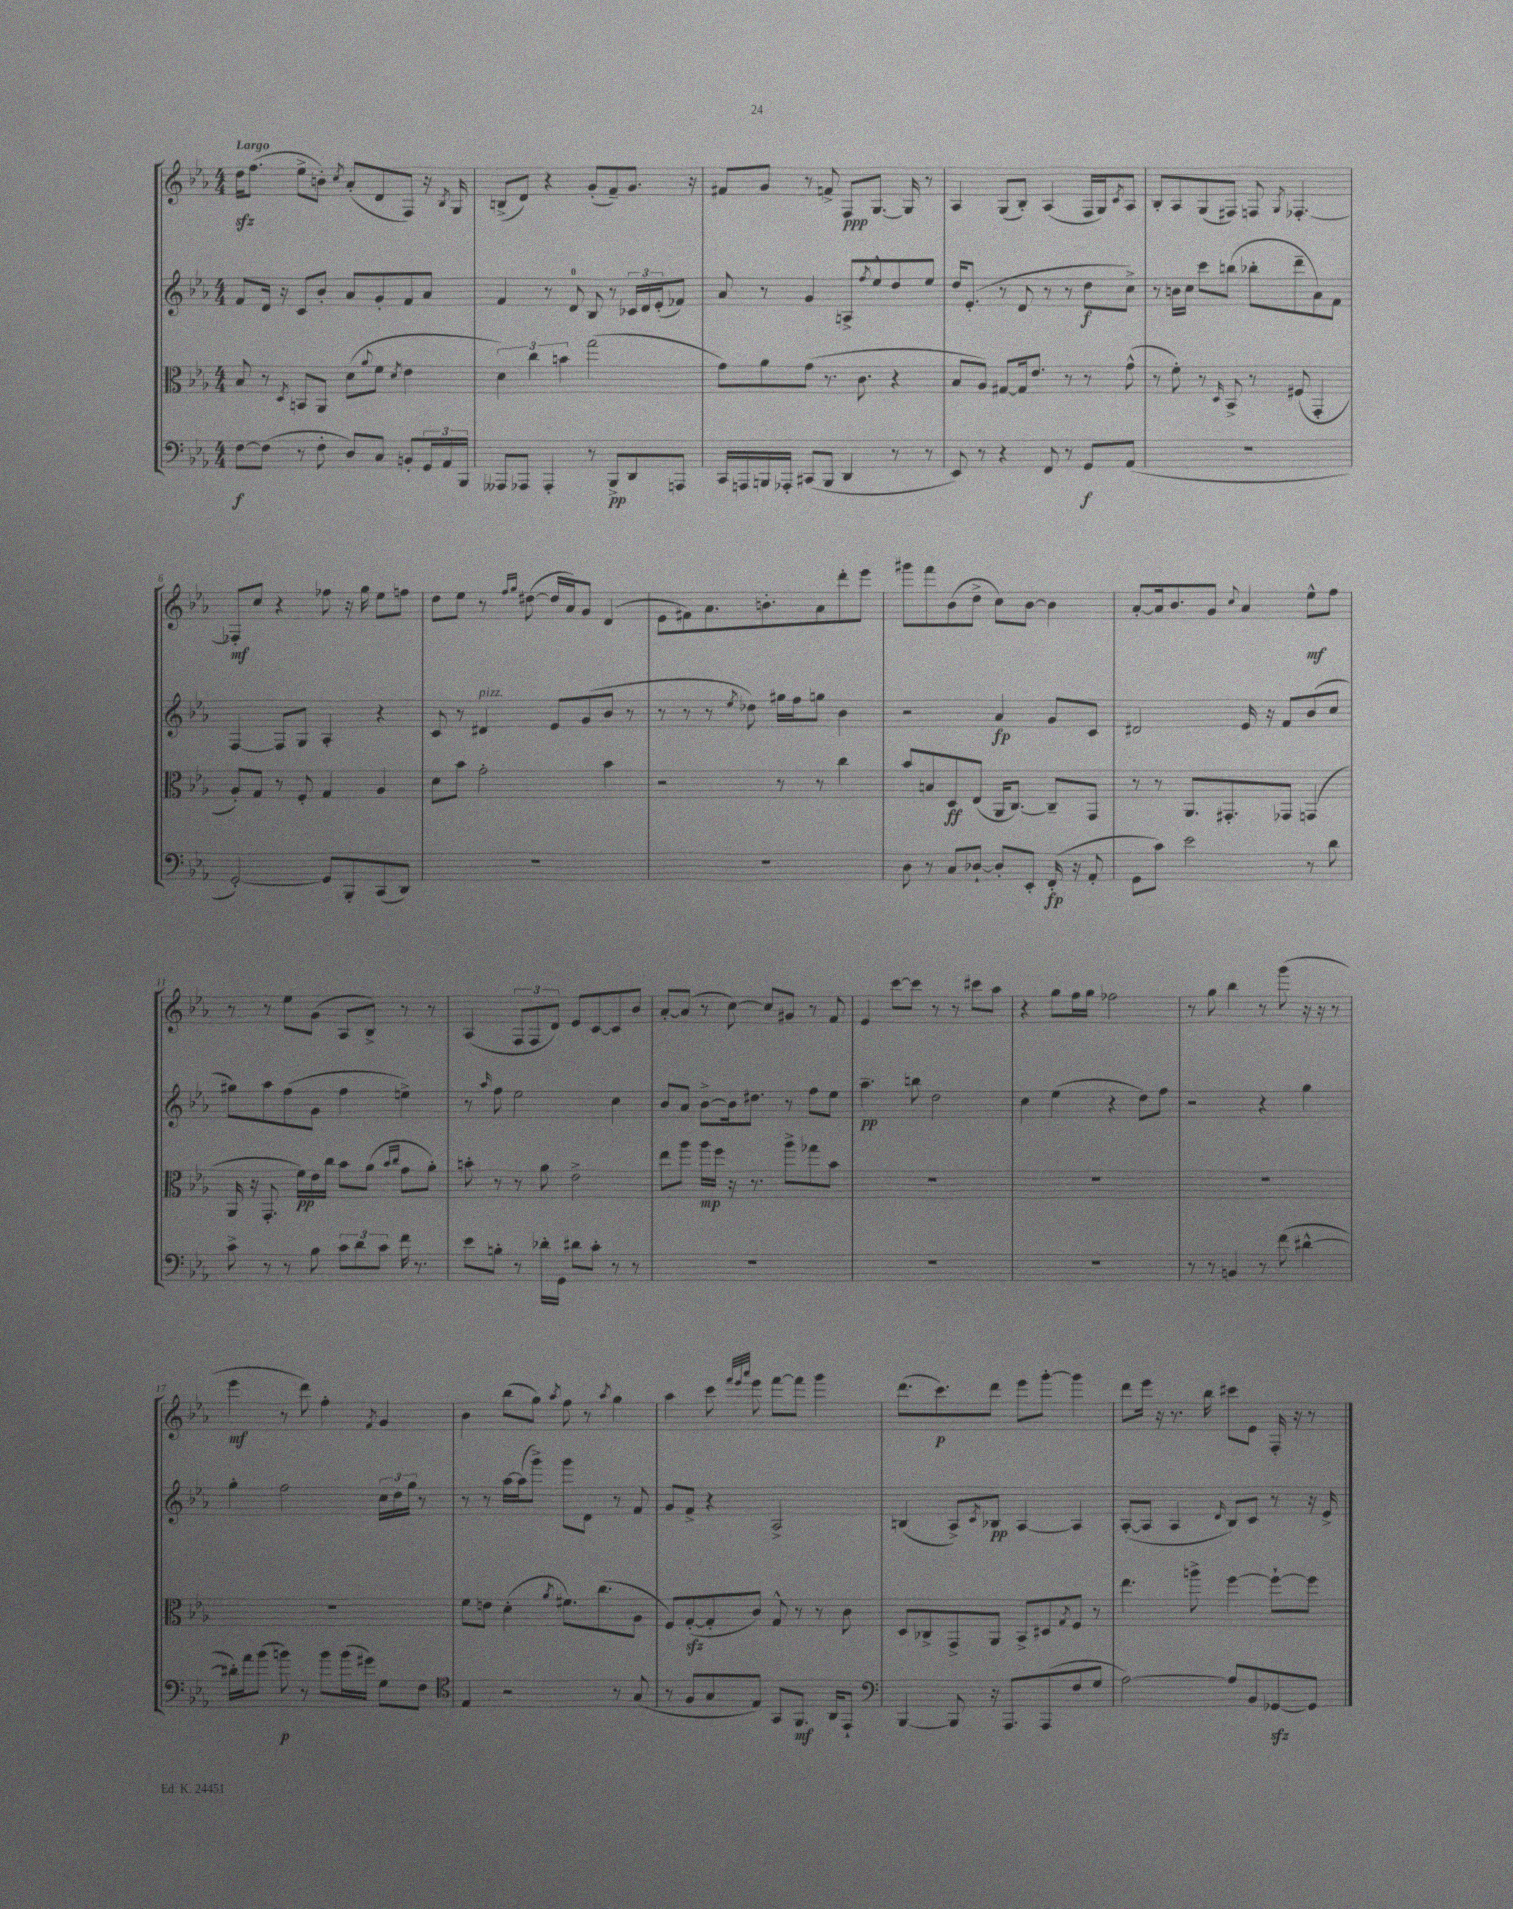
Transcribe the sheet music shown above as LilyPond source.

<<
\new StaffGroup <<
\new Staff = "s0" {
    \clef treble \key ees \major \numericTimeSignature \time 4/4 \tempo "Largo"
    d''16\sfz f''8.( ees''8-> b'8-.) \acciaccatura { c''8 } aes'8-.( d'8 f8) r16 \acciaccatura { bes8 } g16 |
    b8->( d'8) r4 g'8-.( f'8--) g'8. r16 |
    fis'8 g'8 r8 f'8-> f8\ppp g8.~ g16 r8 |
    aes4 g8( bes8-.) aes4( f16 g16) \acciaccatura { c'8 } aes8 |
    bes8-. aes8 g8( fis8) f8 \acciaccatura { g8 } fes4.~-. |
    fes8-.\mf c''8 r4 fes''8 r16 g''16 ees''8 f''8 |
    d''8 ees''8 r8 \grace { f''16 g''16 } dis''8~( dis''16 aes'16) g'8 d'4( |
    ees'8 fis'8) aes'8. b'8.-. aes'8 d'''8-. ees'''8 |
    gis'''8 f'''8 bes'8( d''8-> c''8) bes'8~ bes'4 |
    aes'8~-. aes'16 bes'8. g'8 \appoggiatura { c''8 } aes'4 ees''8-^\mf f''8 |
    r8 r8 ees''8 g'8( aes8 bes8->) r8 r8 |
    aes4( \tuplet 3/2 { f8 f8 d'8) } ees'8 c'8~ c'8 bes'8 |
    aes'8~-. aes'8( r8 c''8~) c''8 gis'8 r8 f'8 |
    ees'4 c'''8~ c'''8 r8 r8 cis'''8 aes''8 |
    r4 g''8 f''16 g''16 fes''2 |
    r8 g''8 bes''4 r8 g'''8( r16 r16 r8 |
    ees'''4\mf r8 d'''8) f''4-. \acciaccatura { f'8 } g'4 |
    bes'4 bes''8( g''8) \acciaccatura { aes''8 } f''8 r8 \acciaccatura { aes''8 } g''4 |
    aes''4 c'''8 \grace { f'''32 ees'''32 aes'''32 } ees'''8 f'''8~ f'''8 g'''4 |
    d'''8.( c'''8.\p) d'''8 ees'''8 g'''8~-. g'''4 |
    d'''8 ees'''16 r16 r8. bes''16 cis'''8 ees'8 f16-. r16 r8 \bar "|." |
}
\new Staff = "s1" {
    \clef treble \key ees \major \numericTimeSignature \time 4/4
    f'8 d'16 r16 c'8 bes'8-. aes'8 g'8-. f'8 aes'8 |
    f'4 r8 d'8-0 bes8 r8 \tuplet 3/2 { ces'16 d'16 ees'16-.( } fes'8) |
    aes'8 r8 g'4 a8-> \acciaccatura { f''8 } ees''8-^ d''8 ees''8 |
    d''16 ees'8.-.( r8 d'8 r8 r8 d''8\f c''8->) |
    r8 b'16 c''16 c'''8 b''8( bes''8-. d'''8-- aes'8) f'8 |
    f4~ f8 g8 aes4-. r4 |
    c'8 r8 dis'4^\markup { \italic "pizz." } ees'8 g'8( bes'8 r8 |
    r8 r8 r8 \acciaccatura { ees''8 } des''8) gis''16 f''16 g''8 bes'4 |
    r2 aes'4\fp g'8 c'8 |
    dis'2 ees'16 r16 f'8 bes'8( c''8 |
    gis''8) aes''8 f''8( g'8 f''4 e''4->) |
    r8 \grace { aes''16 } f''8 ees''2 c''4 |
    bes'8 aes'8 bes'8~-> bes'16 dis''8. r8 f''8 ees''8 |
    aes''4.--\pp b''8 d''2 |
    c''4 ees''4( r4 d''8) f''8 |
    r2 r4 g''4 |
    g''4-. f''2 \tuplet 3/2 { c''16 d''16 g''16 } r8 |
    r8 r8 aes''16~ aes''16( g'''8->) g'''8 d'8 r8 f'8 |
    g'8 f'8-> r4 aes2-> |
    b4( aes8->) \acciaccatura { c'8 } bes8\pp aes4~ aes4 |
    aes8~-.( aes8 aes4 \grace { d'16 } bes8) c'8 r8 r16 ees'16-> \bar "|." |
}
\new Staff = "s2" {
    \clef alto \key ees \major \numericTimeSignature \time 4/4
    bes8 r8 \acciaccatura { d8 } b,8 aes,8 d'8( \appoggiatura { aes'8 } f'8 \acciaccatura { d'8 } ees'4 |
    \tuplet 3/2 { d'4) c''4 b'4 } g''2( |
    g'8) aes'8 g'8( r8. c'8. r4 |
    bes8 aes8) gis8~ gis16 ees'8. r8 r8 g'8-^( |
    r8 f'8-.) r8 \grace { d16 } bes,8-> r8 fis8( g,4-. |
    aes8-.) g8 r8 f8-. g4 aes4 |
    d'8 bes'8 g'2-. bes'4 |
    r2 r8 r8 c''4 |
    bes'8 b8 d8\ff ees8( aes,16 c8.~) c8-- g,8 |
    r8 r8 aes,8. gis,8.-. ges,8 g,4( |
    aes,16 r16 g,8.-. f'16\pp) ees'16 c''16 bes'8 aes'8( \grace { bes'16 c''16 } g'8 aes'8-.) |
    b'8-. r8 r8 aes'8 ees'2-> |
    ees''8 aes''8 aes''16\mp f''16 r16 r8. aes''8-> ges''8 bes'8 |
    R1 |
    R1 |
    R1 |
    R1 |
    f'8 e'8 d'4-.( \acciaccatura { aes'8 } fis'8.) c''8.( aes8 |
    f8) g8~-.\sfz( g8-. c'8) g8-^ r8 r8 c'8 |
    d8 ces8-> g,8-> aes,8 bes,8-> dis8 \acciaccatura { g8 } f8 r8 |
    ees''4. a''8-> f''4~ f''8~-! f''8 \bar "|." |
}
\new Staff = "s3" {
    \clef bass \key ees \major \numericTimeSignature \time 4/4
    f8~\f f8( r8 f8-. d8) c8 b,8-. \tuplet 3/2 { g,16 aes,16 bes,,16 } |
    aeses,,8 aes,,8 aes,,4-. r8 bes,,8->\pp d,8 a,,8 |
    c,16 a,,16 b,,16 aes,,16-. cis,8( b,,8 d,4 r8 r8 |
    ees,8) r8 r4 f,8 r8 g,8\f aes,8( |
    R1 |
    g,2~-.) g,8 bes,,8-. c,8( d,8) |
    R1 |
    R1 |
    d8 r8 c8 des8~-! des8-. ees,8-. f,16-.\fp( r16 aes,8-. |
    g,8 c'8) ees'2 r8 d'8 |
    c'8-> r8 r8 bes8 \tuplet 3/2 { c'8 d'8 c'8 } f'16 r8. |
    ees'8 b8-. r8 des'16-. g,16 dis'8 c'8-. r8 r8 |
    R1 |
    R1 |
    R1 |
    r8 r8 b,4 r8 f'8( dis'4~-^ |
    dis'16-.) aes'16 bes'8( b'8\p) r8 b'8 b'16( gis'16) g8 f8 |
    \clef tenor ees4 r2 r8 g8( |
    r8 f8 g8 ees8) g,8 f,8.\mf aes,16 ees,8-! |
    \clef bass bes,,4~ bes,,8 r16 aes,,8. aes,,8( f8 g8 |
    aes2~) aes8 bes,8 ges,8~\sfz ges,8 \bar "|." |
}
>>
>>
